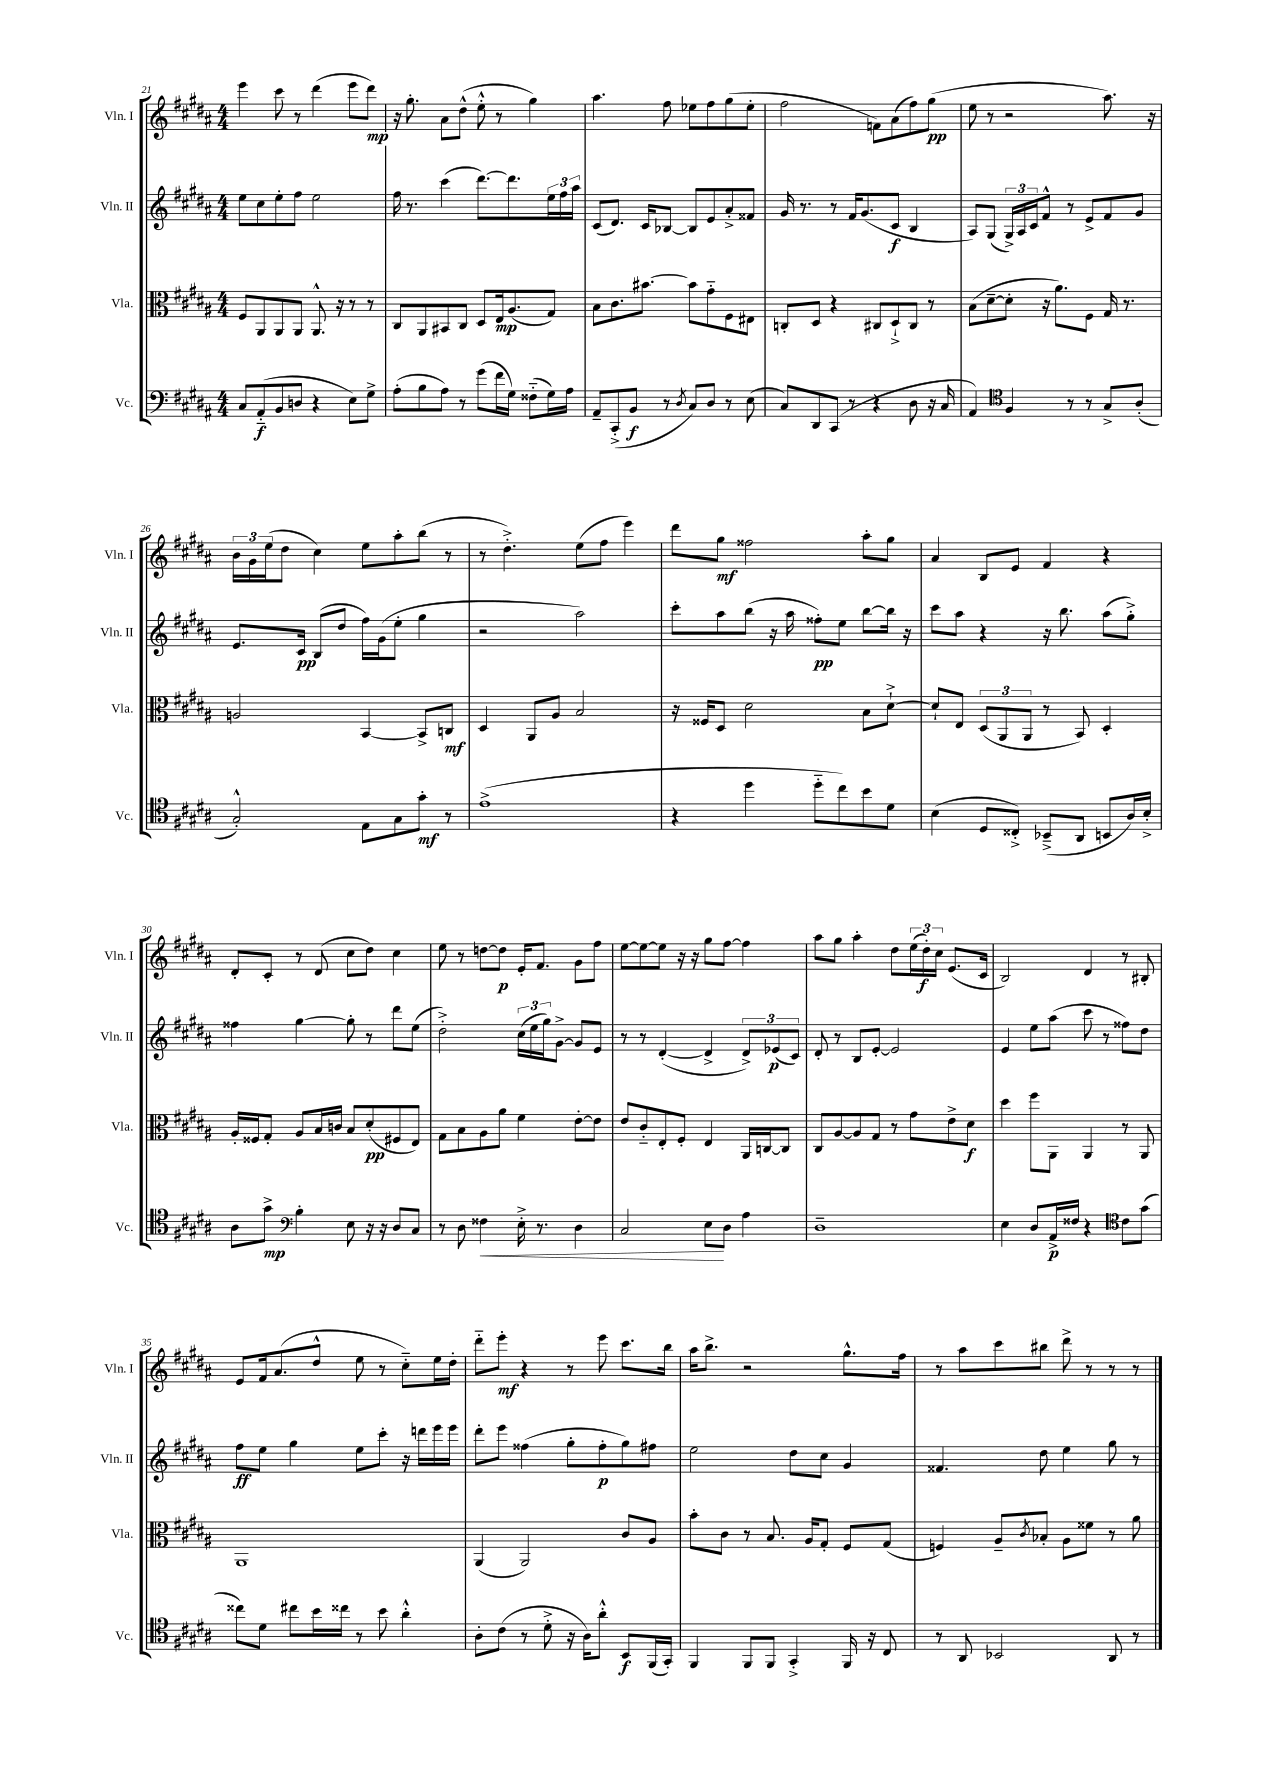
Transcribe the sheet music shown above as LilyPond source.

<<
\new StaffGroup <<
\new Staff = "s0" \with { instrumentName = "Vln. I" shortInstrumentName = "Vln. I" } {
    \clef treble \key b \major \numericTimeSignature \time 4/4
    e'''4 cis'''8 r8 dis'''4( e'''8 dis'''8\mp) |
    r16 gis''8.-. ais'8 dis''8-^( e''8-.-^ r8 gis''4) |
    ais''4. fis''8 ees''8 fis''8 gis''8( ees''8-. |
    fis''2 f'8) ais'8( fis''8) gis''8\pp( |
    e''8 r8 r2 ais''8.) r16 |
    \tuplet 3/2 { b'16 gis'16 e''16( } dis''8 cis''4) e''8 ais''8-. b''8( r8 |
    r8 dis''4.-.->) e''8( fis''8 e'''4) |
    dis'''8 gis''8\mf fisis''2 ais''8-. gis''8 |
    ais'4 b8 e'8 fis'4 r4 |
    dis'8-. cis'8-. r8 dis'8( cis''8 dis''8) cis''4 |
    e''8 r8 d''8~ d''8\p e'16-. fis'8. gis'8 fis''8 |
    e''8~ e''8~ e''8 r16 r16 gis''8 fis''8~ fis''4 |
    ais''8 gis''8 ais''4-. dis''8 \tuplet 3/2 { e''16( dis''16-.\f) cis''16 } e'8.( cis'16 |
    b2) dis'4 r8 bis8-. |
    e'8 fis'16 ais'8.( dis''8-^ e''8 r8 cis''8-_) e''16 dis''16-. |
    dis'''8-_ e'''8-.\mf r4 r8 e'''8 cis'''8. b''16 |
    ais''16 b''8.-> r2 gis''8.-^ fis''16 |
    r8 ais''8 cis'''8 bis''8 dis'''8-> r8 r8 r8 \bar "|." |
}
\new Staff = "s1" \with { instrumentName = "Vln. II" shortInstrumentName = "Vln. II" } {
    \clef treble \key b \major \numericTimeSignature \time 4/4
    e''8 cis''8 e''8-. fis''8 e''2 |
    fis''16 r8. cis'''4( dis'''8.~) dis'''8. \tuplet 3/2 { e''16 fis''16 ais''16 } |
    cis'8( dis'8.) cis'16 bes8~ bes8 e'8 ais'8-.-> fisis'8 |
    gis'16 r8. r8 fis'16 gis'8.( cis'8\f b4 |
    ais8) gis8( \tuplet 3/2 { gis16->) ais16 cis'16 } fis'8-^ r8 e'8-> fis'8 gis'8 |
    e'8. cis'16\pp b8( dis''8 fis''16) gis'16( e''8-. gis''4 |
    r2 ais''2) |
    cis'''8-. ais''8 b''8( r16 ais''16 fisis''8-.\pp) e''8 b''8~ b''16 r16 |
    cis'''8 ais''8 r4 r16 b''8. ais''8( gis''8-.->) |
    fisis''4 gis''4~ gis''8-. r8 dis'''8 e''8( |
    dis''2-.->) \tuplet 3/2 { cis''16( e''16 gis''16) } gis'8~-> gis'8 e'8 |
    r8 r8 dis'4~-.( dis'4-> \tuplet 3/2 { dis'8->) ees'8\p( cis'8) } |
    dis'8-. r8 b8 e'8~-. e'2 |
    e'4 e''8 ais''8( cis'''8 r8 fisis''8) dis''8 |
    fis''8\ff e''8 gis''4 e''8 cis'''8-. r16 d'''16 e'''16 e'''16 |
    dis'''8-. e'''8 fisis''4( gis''8-. fisis''8-.\p gis''8) fis''8 |
    e''2 dis''8 cis''8 gis'4 |
    fisis'4. dis''8 e''4 gis''8 r8 \bar "|." |
}
\new Staff = "s2" \with { instrumentName = "Vla." shortInstrumentName = "Vla." } {
    \clef alto \key b \major \numericTimeSignature \time 4/4
    fis8 ais,8 ais,8 ais,8 ais,8.-^ r16 r8 r8 |
    cis8 ais,8 bis,8 cis8 dis8 e16\mp ais8.( gis8) |
    b8 cis'8. bis'8.~ bis'8 gis'8-_ fis8 eis8 |
    c8-. dis8 r4 cis8 dis8-!-> cis8 r8 |
    b8( dis'8~-- dis'8-. r16 ais'8.) fis8 gis16 r8. |
    a2 b,4~ b,8-> c8\mf |
    dis4 ais,8 ais8 b2 |
    r16 fisis16 dis8 dis'2 b8 dis'8~-!-> |
    dis'8-! e8 \tuplet 3/2 { dis8( ais,8 ais,8 } r8 b,8) dis4-. |
    ais16-. fisis16 gis8-. ais8 b16 c'16 b8 dis'8-.\pp( fis8 e8) |
    gis8 b8 ais8 ais'8 fis'4 e'8~-. e'8 |
    e'8 cis'8-_ e8-. fis8-. e4 ais,16 c16~ c8 |
    cis8 ais8~ ais8 gis8 r8 gis'8 e'8-> dis'8\f |
    dis''4 fis''8 ais,8 ais,4 r8 ais,8 |
    ais,1 |
    ais,4( ais,2) cis'8 ais8 |
    b'8-. cis'8 r8 b8. ais16 gis8-. fis8 gis8( |
    f4) ais8-- \acciaccatura { cis'8 } bes8-. ais8 fisis'8 r8 ais'8 \bar "|." |
}
\new Staff = "s3" \with { instrumentName = "Vc." shortInstrumentName = "Vc." } {
    \clef bass \key b \major \numericTimeSignature \time 4/4
    cis8 ais,8-_\f( b,8 d8 r4 e8) gis8-> |
    ais8-.( b8 ais8) r8 gis'8( fis'16 gis16) fisis8-_( gis16) ais16 |
    ais,8-- cis,8-.->( b,8\f r8 \acciaccatura { dis8 } cis8) dis8 r8 e8( |
    cis8) dis,8 cis,8( r8 r4 dis8 r16 cis16 |
    ais,4) \clef tenor fis4 r8 r8 gis8-> ais8-.( |
    gis2-.-^) e8 gis8 gis'8-.\mf r8 |
    e'1->( |
    r4 dis''4 dis''8-_ cis''8) b'8 dis'8 |
    b4( dis8 cisis8-.->) bes,8--->( ais,8 b,8 ais16) b16-.-> |
    ais8 gis'8->\mp \clef bass b4-. e8 r16 r16 dis8 cis8 |
    r8 dis8 fisis4\< e16-.-> r8. dis4 |
    cis2 e8\! dis8 ais4 |
    dis1-- |
    e4 dis8 ais,16->\p fisis16 r4 \clef tenor cis'8 gis'8( |
    cisis''8) dis'8 cis''8 b'16 cisis''16 r8 b'8 ais'4-.-^ |
    ais8-. cis'8( r8 dis'8-.-> r16 ais16) ais'8-.-^ b,8\f fis,16( gis,16-.) |
    fis,4 fis,8 fis,8 gis,4-.-> fis,16 r16 cis8 |
    r8 ais,8 bes,2 ais,8 r8 \bar "|." |
}
>>
>>
\layout { \context { \Score currentBarNumber = #21 } }
